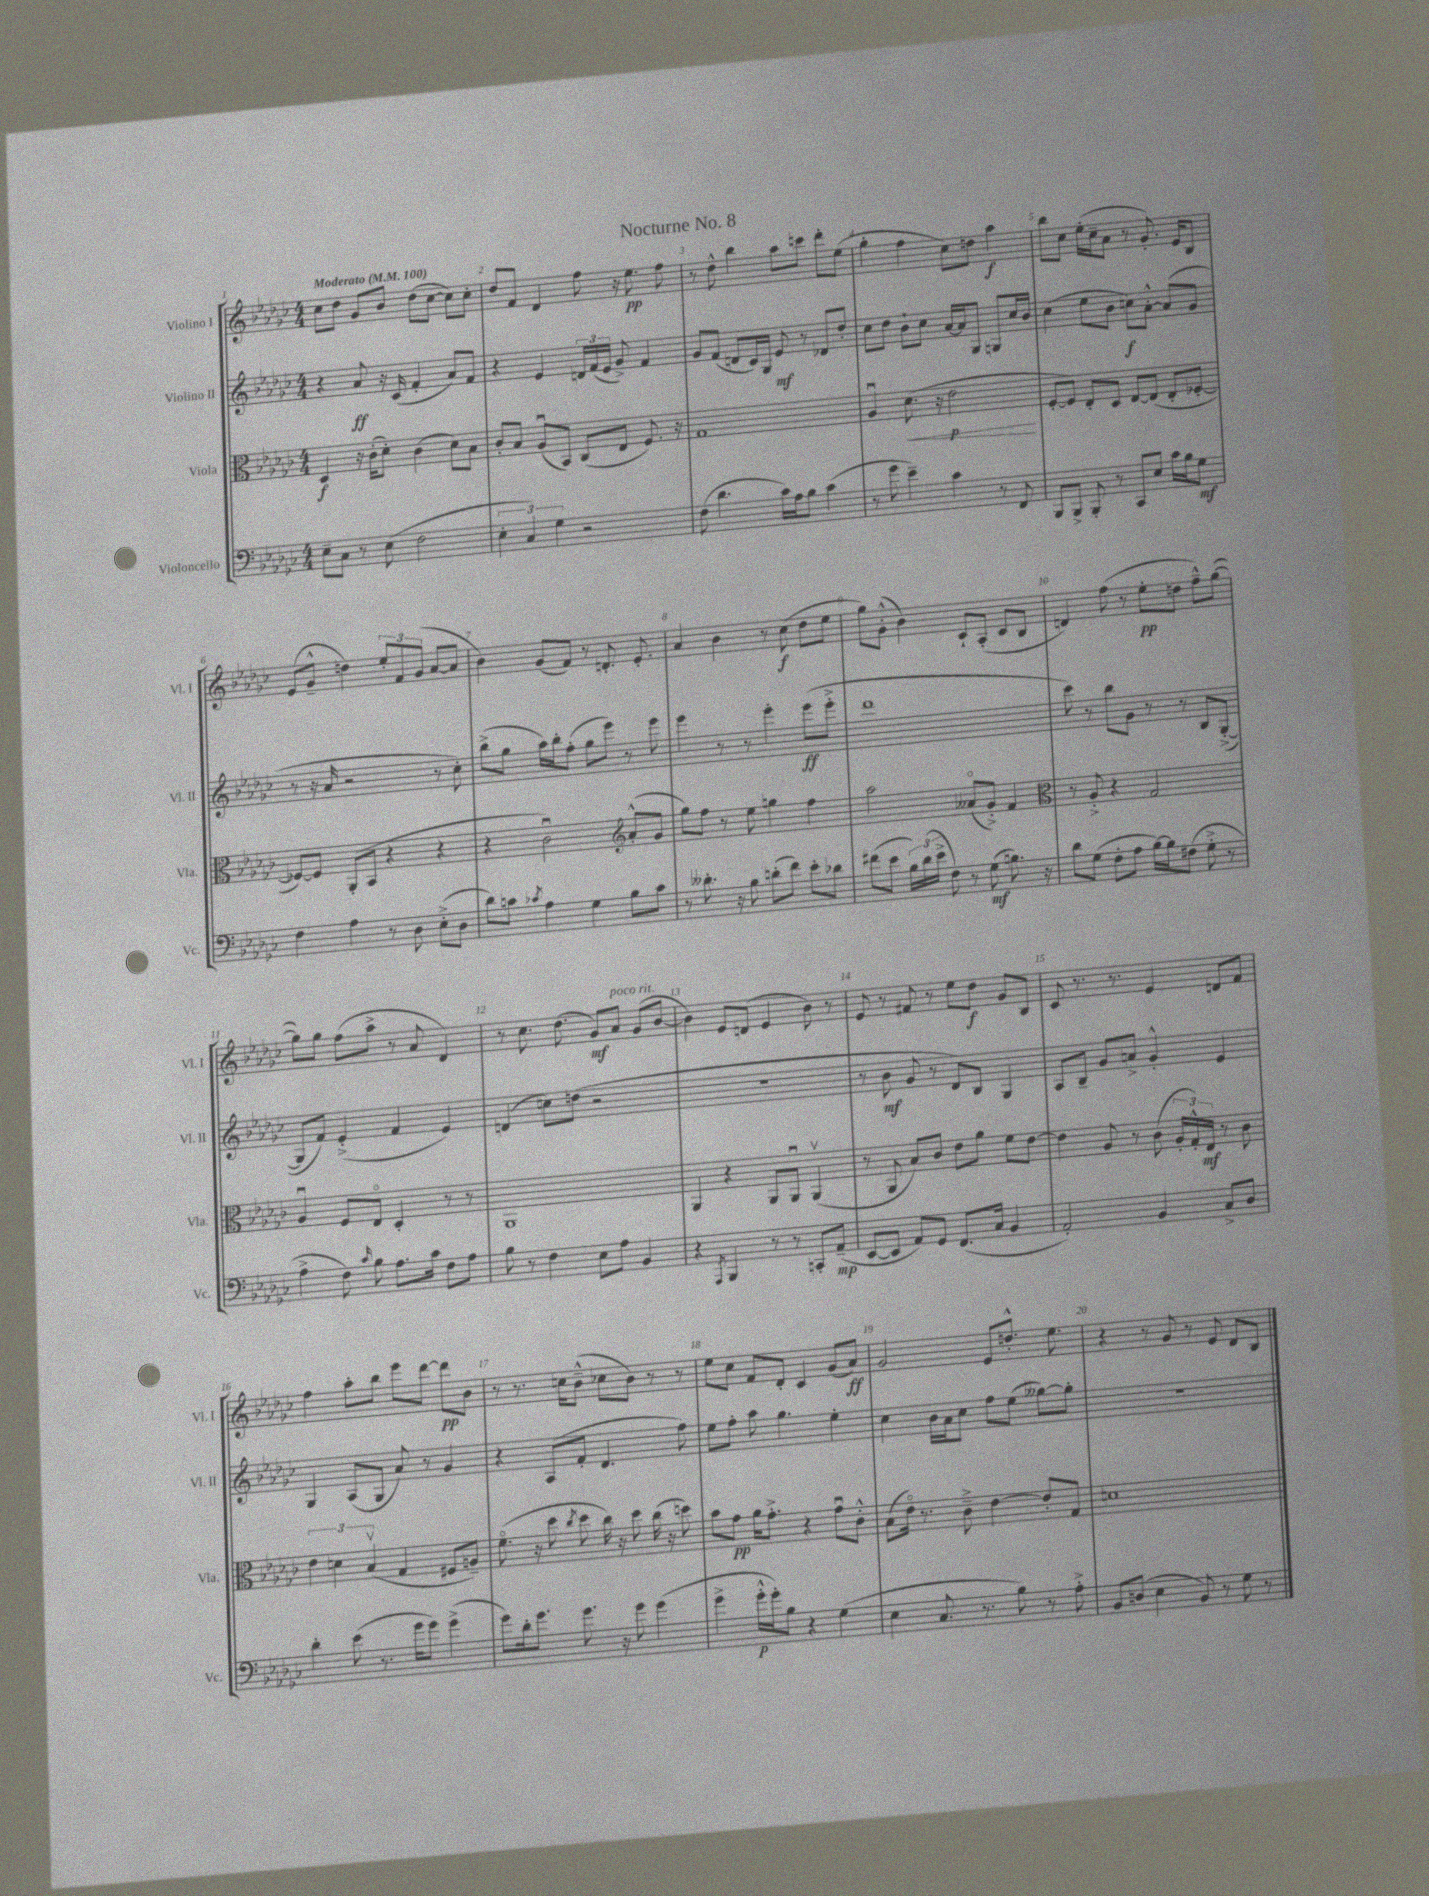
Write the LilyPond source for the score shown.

\header { title = "Nocturne No. 8" }
<<
\new StaffGroup <<
\new Staff = "s0" \with { instrumentName = "Violino I" shortInstrumentName = "Vl. I" } {
    \clef treble \key ges \major \numericTimeSignature \time 4/4 \tempo "Moderato" 4 = 100
    \autoBeamOff ces''8[ des''8] ges'8[ bes'8] des''8[( ces''8]~ ces''8[) ces''8]-. |
    des''8[ f'8] des'4 f''8 r16 ees''8.\pp f''8 |
    r8 des''8-^ bes''4 aes''8[ c'''8] des'''8[-. ees''8]( |
    ges''4-. f''4 ces''8[) d''8] aes''4\f |
    bes''8[ ces''8] ees''16[-.( ces''16-- aes'8] r8 ges'8.-.) ees'16[ bes8] |
    ees'8[( ges'8]---^ d''4) \tuplet 3/2 { ees''8[-. f'8 ges'8]( } aes'8[~ aes'8] |
    bes'4) ges'8[( f'8]) r8 d'8.-. ees'8.-. |
    aes'4 bes'4 r8 ces''8\f( des''8[ ees''8] |
    ges''8[) ges'8]-.-^( bes'4) ces'8[-! aes8]-.( ces'8[ bes8] |
    d'4) f''8( r8 ees''8[-.\pp d''8] f''8[---^) ges''8]~( |
    ges''8[) ges''8] f''8[( aes''8]-> r8 aes'8 des'4) |
    r8 ces''8. des''8.( ges'8[\mf) aes'8]^\markup { \italic "poco rit." } ges'8[( bes'8]~ |
    bes'4) ees'8[ d'8]( ees'4 bes'8) r8 |
    ees'8 r8 fis'8 r8 ees''8[ des''8]\f ges'8[ bes8] |
    ces'8 r8. r8. ees'4 d'8[ f'8] |
    f''4 aes''8[-. bes''8] ees'''8[ des'''8]~ des'''8[\pp bes'8] |
    r8 r8. c''16[ bes'8]---^( ces''8[ bes'8]) r8 r8 |
    ees''8[ ces''8] f'8[ des'8]-. ces'4 ges'8[( aes'8]\ff) |
    ges'2 ees'8[ d''8.]-.-^ ees''8. |
    r4 r8 ges'8 r8 ees'8 des'8[ bes8] \bar "|." |
}
\new Staff = "s1" \with { instrumentName = "Violino II" shortInstrumentName = "Vl. II" } {
    \clef treble \key ges \major \numericTimeSignature \time 4/4
    \autoBeamOff r4 aes'8\ff r16 ces'16( f'4-. aes'8[) f'8] |
    r4 ees'4 \tuplet 3/2 { d'16[ f'16( ees'16] } ges'8->) f'4 |
    ges'8[ f'8]( d'8[ ces'16) ges16] ees'8\mf r8 des'8[ des''8]-. |
    ces''8[ des''8] bes'8[-! ces''8] aes'16[~ aes'16 ges8] g8[ ces''16 bes'16] |
    ces''4( ees''8[ bes'8] c''8[\f) aes'8]~-.-^ aes'8[( ges'8] |
    r8 r16 aes'16 r2 r8 ces''8-.) |
    bes''8[->( ges''8] aes''16[) bes''16-. f''8]-.( ges''8[ ees'''8]) r8 ees'''8 |
    ees'''4 r8 r8 ees'''4-. ees'''8[\ff( ees'''8]-.-> |
    des'''1 |
    ces'''8) r8 bes''8[ ges'8] r8 r8 bes8[ ges8]~-.->( |
    ges8[ f'8]) ees'4-.->( f'4 ees'4) |
    d'4( c''8[) d''8]( r2 |
    R1 |
    r8 bes'8\mf ges'8 r8 des'8[) bes8] ges4 |
    aes8[ bes8]-- ges'8[ a'8]-> ges'4-.-^ ees'4 |
    ges4 aes8[( ges8] aes'8) r8 ges'4 |
    r4 aes8[( f'8]-. des'4. f''8) |
    ees''8[ f''8]-. aes''8 ges''4. ees''4-. |
    ces''4 bes'16[ aes'16 ces''8] f''8[ ees''8]( geses''8[~) geses''8]-. |
    R1 \bar "|." |
}
\new Staff = "s2" \with { instrumentName = "Viola" shortInstrumentName = "Vla." } {
    \clef alto \key ges \major \numericTimeSignature \time 4/4
    \autoBeamOff des4\f r16 ces'16[-.( des'8]-.) ces'4( des'8[) bes8] |
    ces'8[-. bes8] aes8[\downbow( bes,8]) ces8[( ees8] f8.) r16 |
    ges1 |
    aes4\downbow des'8.\<( r16 ees'2\p\! |
    f8[~-. f8]) ees8[-. des8] ees8[~ ees8]( ees8[-. fes8]~-. |
    fes8[~) fes8] aes,8[-.( bes,8] r4 r4 |
    r4 ces'2\downbow) \clef treble aes'8[-.-^( ges'8] |
    ges''8[) f''8] r8 ees''8 g''4 f''4 |
    aes''2 aeses'8[\flageolet( ges'8]-.->) f'4 |
    \clef alto r8 aes8-.-> r4 ges2 |
    aes4\downbow f8[ ees8]\flageolet des4-. r8 r8 |
    aes,1 |
    aes,4 r4 aes,8[ aes,8]\downbow aes,4\upbow( |
    r8 aes,8 bes8[) ces'8] ees'8[ aes'8] f'8[ ees'8]~ |
    ees'4 aes8 r8 ces'8( \tuplet 3/2 { aes16[-. ges16-.-^) ees16]\mf } r8 ces'8 |
    \tuplet 3/2 { ees'4 d'4 bes4\upbow( } ges4 fis8[ a8]--) |
    f'8.\flageolet( r16 des''8 \acciaccatura { ces''8 } des''8 ces''16) r16 des''8 ces''16( r16 d''8) |
    bes'8[ ges'8]\pp aes'16[ ges'8.]-.-> r4 ges'8[\downbow ces'8]-.-^ |
    bes8[( ees'16]\flageolet) r8. ces'8---> ees'4~ ees'8[-. ges8] |
    d'1 \bar "|." |
}
\new Staff = "s3" \with { instrumentName = "Violoncello" shortInstrumentName = "Vc." } {
    \clef bass \key ges \major \numericTimeSignature \time 4/4
    \autoBeamOff ees8[-- ces8] r8 ees8( f2 |
    \tuplet 3/2 { ees4-. ces4) ges4 } r2 |
    f8( des'4. ces'16[) aes16 bes8] ces'4( |
    r8 ges'8 ees'4--) ces'4 r8 f,8 |
    bes,,8[ bes,,8]-> bes,,8-. r8 ces,8[ ees8] ces'16[ bes16 ges8]\mf |
    f4 aes4 r8 des8 ees8[-.->( des8] |
    des'8[) c'8] \acciaccatura { ces'8 } aes4 ges4 bes8[ ces'8] |
    r8 deses'8.-. r16 bes8 d'8[-.( f'8]) ees'8[-. des'8] |
    fis'8[( ees'8] \tuplet 3/2 { bes16[) des'16( ees'16]-> } f8) r8 ges8\mf( b8.) r16 |
    des'8[ ges8]( f8[-. aes8] bes16[~) bes16 fis8]( ges8-.-> r8 |
    aes4-> f8) \grace { ces'16 } bes8 aes8.[ ces'16] f8[ aes8] |
    bes8 r8 f4 ees8[ aes8] bes,4 |
    r4 \acciaccatura { aes,,8 } bes,,4 r8 r8 c,8[-. aes,8]--\mp( |
    ees,8[~ ees,8] aes,8[) ges,8] f,8.[( ces16] bes,4 |
    aes,2-.) bes,4 ces8[-> des8] |
    des'4-. ees'8( r8. ges'16[ ges'8]) ges'4->( |
    ges'8[) des'16-. ges'8.] ges'8. r16 ges'8 ges'4( |
    ges'4-> ges'16[-.-^\p ges'16-.) bes8] r4 ges4( |
    ees4 ces8. r8. bes8) r8 aes8-.-> |
    bes,8[ d8]( ees4 bes,8) r8 ges8 r8 \bar "|." |
}
>>
>>
\layout { \context { \Score \override BarNumber.break-visibility = ##(#f #t #t) barNumberVisibility = #all-bar-numbers-visible } }
